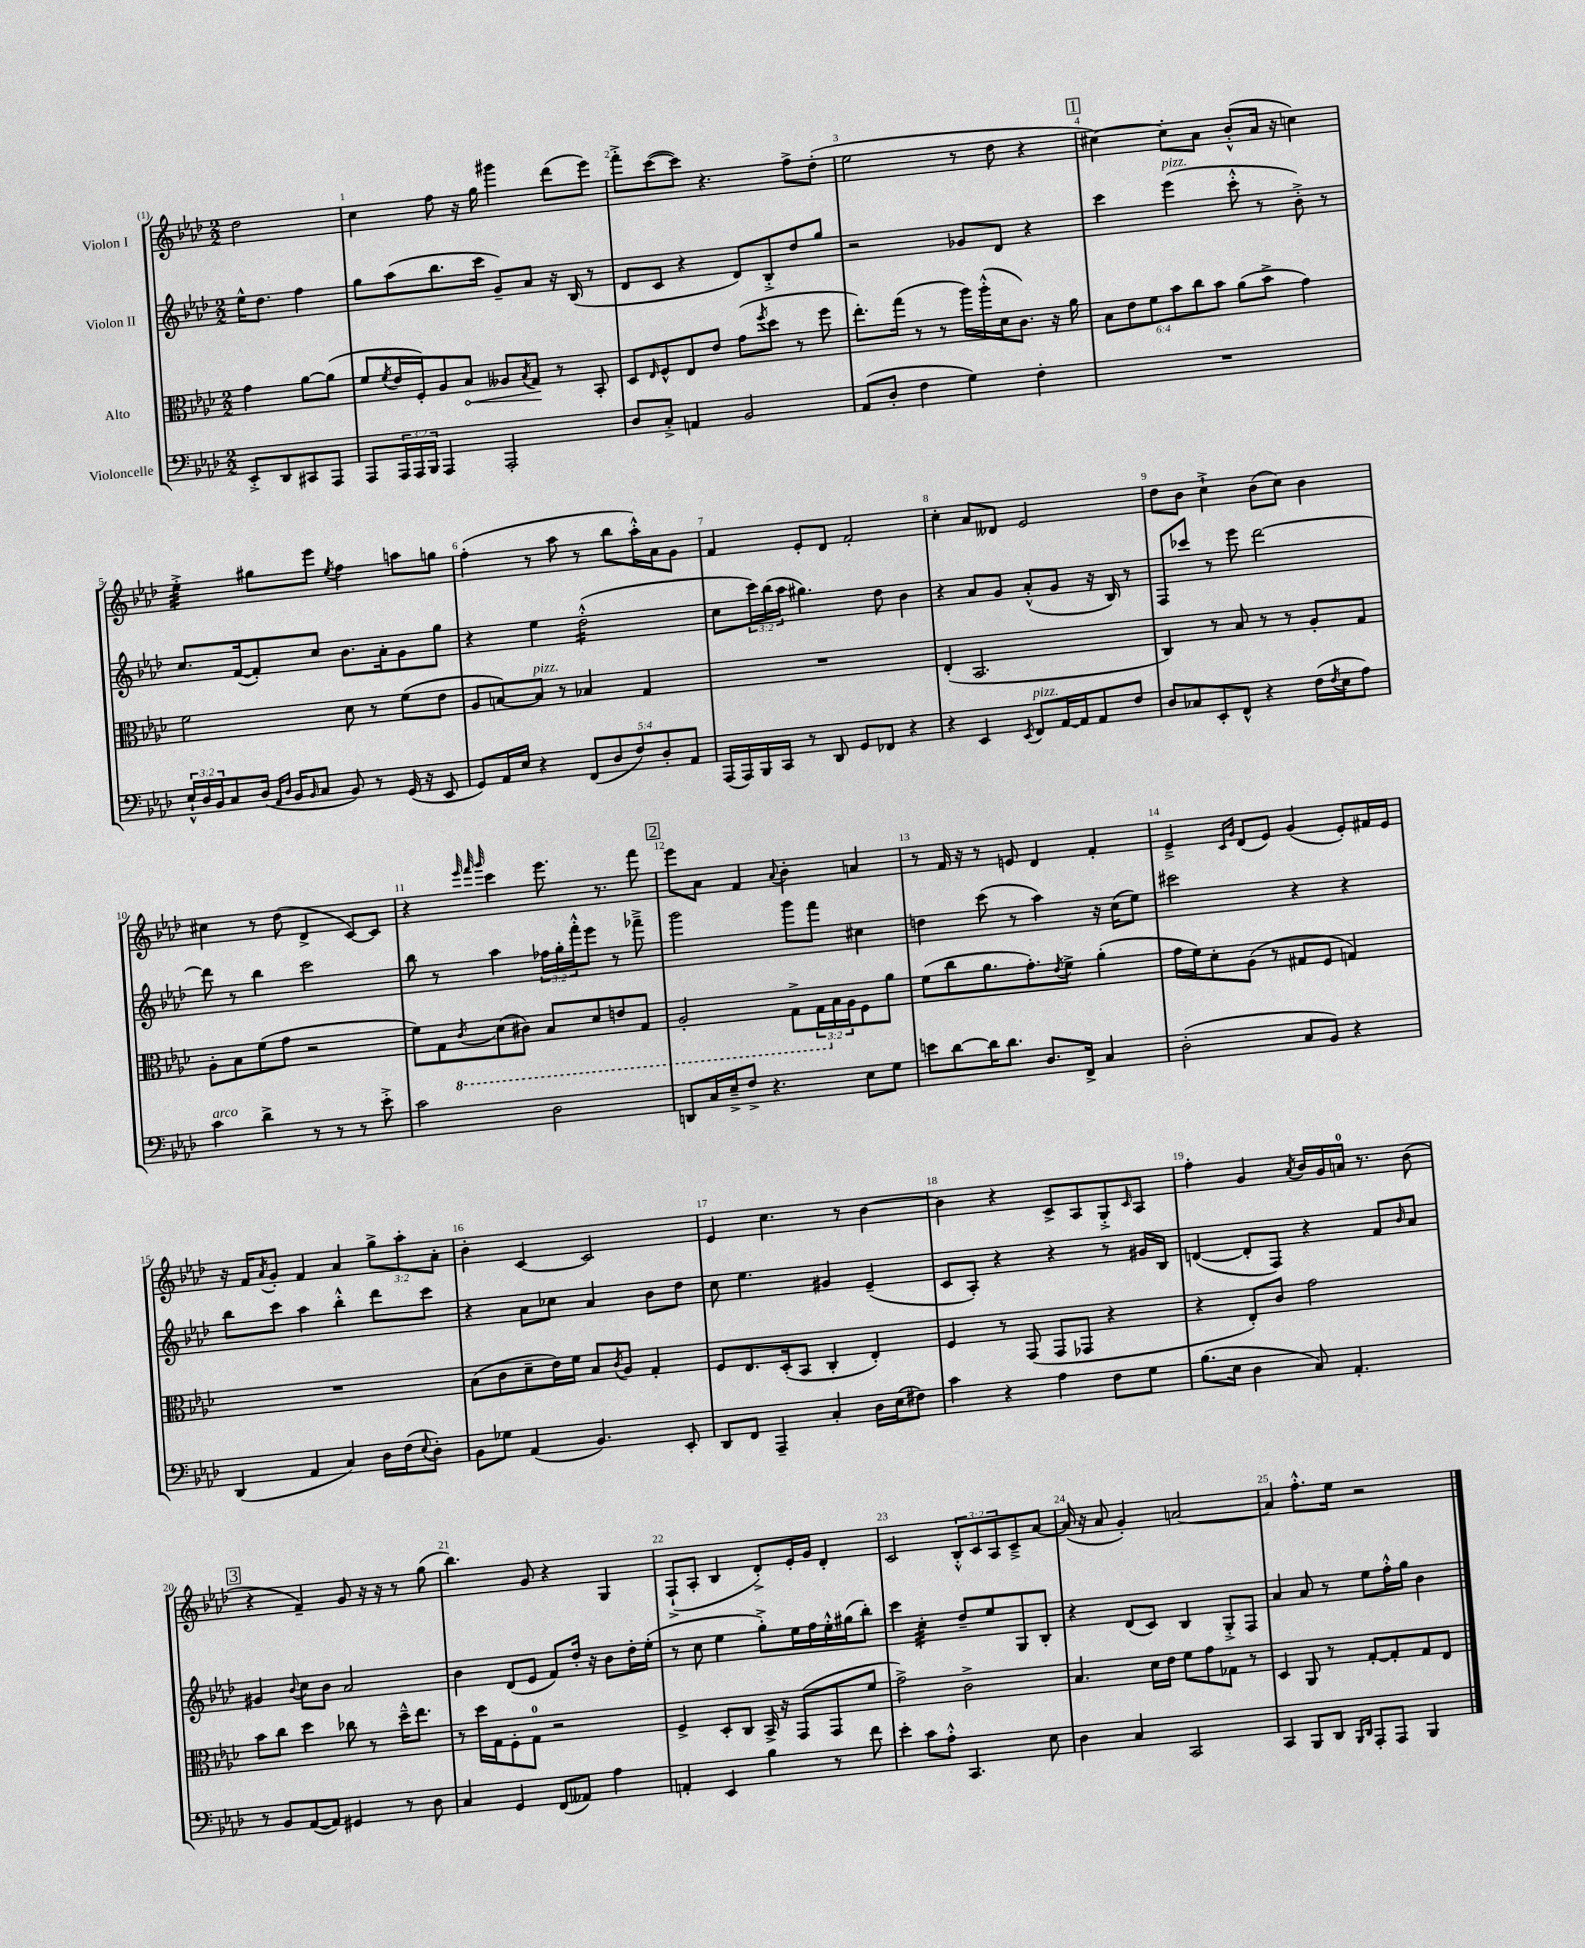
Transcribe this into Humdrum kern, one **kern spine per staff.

**kern	**kern	**kern	**kern
*staff4	*staff3	*staff2	*staff1
*clefF4	*clefC3	*clefG2	*clefG2
*k[b-e-a-d-]	*k[b-e-a-d-]	*k[b-e-a-d-]	*k[b-e-a-d-]
*M2/2	*M2/2	*M2/2	*M2/2
8EE-'^	4g	16ee-^^	2dd-
.	.	8.dd-	.
8DD-	.	.	.
8CC#	[8a-	4ff	.
8AAA-	(8a-]	.	.
=	=	=	=
8AAA-	8f	8gg	4cc
.	8qf	.	.
24AAA-	16e-	(8aa-	.
24AAA-	.	.	.
.	16F')	.	.
24BBB-	.	.	.
4AAA-	8A-	8.bb-	8ff
.	8B-	.	16r
.	.	16ccc	16gg
2AAA-'	8A--	8g~)	4ggg#
.	8qB-	.	.
.	8G	8a-	.
.	8r	16r	(8ddd-
.	.	(16B-	.
.	8BB-'	8r	8eee-)
=	=	=	=
8D-	8D-	8d-	8fff'^
.	16qqE-	.	.
8C'^	8F^^	8c	([8ccc
4AA	8E-	4r	8ccc])
.	8e-	.	4.r
2BB-	(8g	8d-)	.
.	8qff	.	.
.	8dd-	8B-'^	.
.	8r	8dd-	8ff^
.	8ff	8gg	(8dd-'
=	=	=	=
(8AA-	8.ee-')	2r	2ee-
8D-'	.	.	.
.	(16gg	.	.
4F	8r	.	.
.	8r	.	.
4G)	16aa-)	8g-	8r
.	(16aa-'^^	.	.
.	16d-	8d-	8dd-
.	8.c)	.	.
4F'	.	4r	4r
.	16r	.	.
.	16a-	.	.
=	=	=	=
1r	12B-	4ccc	[4cc#)
.	12e-	.	.
.	12f	.	.
.	12b-	(4eee-	8cc#']
.	12cc	.	.
.	.	.	8a-
.	12b-	.	.
.	(8a-	8ccc'^^	(8b-'^^
.	8b-^	8r	16a-
.	.	.	16r
.	4g)	8b-'^)	4cc)
.	.	8r	.
=	=	=	=
24E-`^^	2f	8.cc	4ee-'^
24D-	.	.	.
24BB-	.	.	.
8C	.	.	.
.	.	([16f	.
(16D-	.	8f'])	8gg#
16qqAA-	.	.	.
16qqD-	.	.	.
16BB-	.	.	.
16qqBB-	.	.	.
8C	.	8cc	8eee-
.	.	.	8qee-
8BB-)	8d-	8.b-	4ff
8r	8r	.	.
.	.	16a-'	.
(16GG	(8f	8g	8aa
16r	.	.	.
8EE-	8e-	8gg	8gg
=	=	=	=
8GG)	8A-	4r	(4ff'
16AA-	[8B)	.	.
16E-	.	.	.
4r	8B]	4ee-	8r
.	8r	.	8aa-
(10FF	4B-	(2dd-'^^	8r
10D-	.	.	.
.	.	.	8bb-
10F)	.	.	.
.	4G	.	16aa-'^^)
10D-'	.	.	.
.	.	.	16a-
.	.	.	8g
10AA-	.	.	.
=	=	=	=
(16AAA-	1r	8cc	4f
16AAA-)	.	.	.
16BBB-	.	24ccc)	.
.	.	(24bb-	.
16CC	.	.	.
.	.	24aa-	.
8r	.	4.gg#)	8e-'
8DD-	.	.	8d-
8GG	.	.	2f'
8FF-	.	8dd-	.
4r	.	4b-	.
=	=	=	=
4r	(4E-'	4r	4cc'
4EE-	2.BB-	8a-	8a-
.	.	8g	8d--
8qEE-	.	.	.
8FF	.	(8a-'^^	2e-
[16AA-	.	8g	.
16AA-]	.	.	.
8AA-	.	16r	.
.	.	16B-)	.
8F	.	8r	.
=	=	=	=
8D-	4C)	8F	8dd-
8C-	.	8ccc-	8b-
8EE-'	8r	8r	4cc`^
8FF^^	8B-	8eee-	.
4r	8r	[2ddd-	(8b-
.	8r	.	8cc)
(16F	8A-'	.	4b-
8qF	.	.	.
16E-	.	.	.
8A-)	8G	.	.
=	=	=	=
4c	8A-'	8ddd-]	4cc#
.	8B-	8r	.
4d-^	(8f	4bb-	8r
.	8g	.	(8dd-
8r	2r	2ccc	4d-^
8r	.	.	.
8r	.	.	[8c)
8e-'^	.	.	8c]
=	=	=	=
2c	8f)	8bb-	4r
.	8G	8r	.
.	.	.	32qqeee-
.	.	.	32qqfff
.	8qC	.	32qqggg
.	(8D-	4aa-	4ccc
.	8C#)	.	.
2D-	8BB-	24ff-	8.eee-
.	.	24gg'	.
.	.	24fff'^^	.
.	8D-	8eee-	.
.	.	.	8.r
.	8E	8r	.
.	8GG	8fff-~^	8fff
=	=	=	=
8DD	2AA-'	2ggg	8eee-
16C	.	.	8a-
16E-~^	.	.	.
8F^	.	.	4f
4.r	.	.	.
.	.	.	8qqa-
.	8GG^	8ggg	4b-'
.	24GG	8fff	.
.	24B-	.	.
.	24A-	.	.
8E-	8F	4cc#	4a
8G	8a-	.	.
=	=	=	=
8e	(8f	4dd	8r
[8d-	8cc	.	16f
.	.	.	16r
16d-]	8.a-	(8ccc	8r
8.d-	.	.	.
.	.	8r	8e
.	8.g')	.	.
8.D-	.	4aa-)	4d-
.	8qe-	.	.
.	8f^	.	.
16FF^	.	.	.
4C	(4a-'	16r	4f'
.	.	(16cc	.
.	.	8ee-)	.
=	=	=	=
(2D-'	16g	2ccc#	4e-~^
.	16f)	.	.
.	8d-'	.	.
.	.	.	16qqc
.	.	.	16qqg
.	(8A-	.	(8d-
.	8r	.	8e-)
8C	8G#	4r	(4g
8BB-)	8F	.	.
4r	4G)	4r	8e-')
.	.	.	16f#
.	.	.	16e-
=	=	=	=
(4DD-	1r	8bb-	16r
.	.	.	16f
.	.	.	8qa-
.	.	8ccc	8g'
4AA-	.	4aa-	4f
4C)	.	4bb-'^^	4a-
16D-	.	8ddd-	12gg^
(16F	.	.	.
.	.	.	12aa-'
8qqE-	.	.	.
8D-')	.	8ccc	.
.	.	.	12a-'
=	=	=	=
8BB-	(8B-	4r	4b-'
8G-	8c	.	.
(4AA-	8d-~	8a-	[4c
.	16e-)	8cc-	.
.	16f	.	.
4.BB-)	8B-	4a-	2c]
.	8qc	.	.
.	8A-	.	.
.	4G'	8b-	.
8EE-'	.	8dd-	.
=	=	=	=
8DD-	8F	8cc	4e-
8FF	8.E-	4.ee-	.
4AAA-~	.	.	4.cc
.	(16D-'	.	.
.	8BB-	.	.
4C'	4C'	4g#	.
.	.	.	8r
16D-	4E-')	(4e-~	[4b-
(16E-	.	.	.
8F#)	.	.	.
=	=	=	=
4c	4F	8c	4b-]
.	.	8A-')	.
4r	8r	4r	4r
.	(8GG	.	.
4A-	8GG	4r	8c^
.	8GG-	.	8A-
8F	4r	8r	8G'^
.	.	.	16qqc
8G	.	16g#	8A-
.	.	16B-	.
=	=	=	=
(8.B-	4r	([4d	4ff'
16E-	.	.	.
4D-	8E-')	8d']	4g
.	8c	8F)	.
.	.	.	8qa-
8C)	2g	4r	16b-
.	.	.	16g
4.AA-'	.	.	16a
.	.	.	8.r
.	.	8f	.
.	.	16qqb-	.
.	.	8a-	(8b-
=	=	=	=
8r	8b-	4g#	4r
8BB-	8cc	.	.
.	.	8qqb-	.
([8AA-	4dd-	8cc	4f~)
8AA-])	.	8b-	.
4GG#	8cc-	2a-	8g
.	8r	.	16r
.	.	.	16r
8r	16dd-~^^	.	8r
.	8.ee-	.	.
8D-	.	.	(8gg
=	=	=	=
4C	8r	4b-	4.bb-)
.	16dd-	.	.
.	16G	.	.
4GG	8F'	(8d-	.
.	8G	8e-	8g
(8FF	2r	8f)	4r
8AA--)	.	16dd-'	.
.	.	16r	.
4A-	.	8b-	4G
.	.	16dd-'	.
.	.	(16ee-'	.
=	=	=	=
4AA'	4F^	8r	(8F`^
.	.	8cc	8A-'
4EE-	8D-'	4ee-	4B-
.	8C	.	.
4B-	16BB-^	8gg'^)	8d-'^)
.	16r	.	.
.	(8GG	16ee-	16e-'
.	.	16ff	16g
8r	8GG	16ee-'^^	4d-'
.	.	(16gg#	.
8f	8f	8bb-')	.
=	=	=	=
4e-'	2g^)	4ccc	2c
8c	.	4cc'	.
8A-'^^	.	.	.
4.CC	2c^	8dd-~	12B-'^^
.	.	.	12c
.	.	8ee-	.
.	.	.	12A-
.	.	8G	8c~^
8E-	.	8B-'	[8a-
=	=	=	=
4D-	4.B-	4r	(16a-]
.	.	.	16r
.	.	.	8a-
4C	.	(8d-	4g')
.	16d-	8c)	.
.	16e-	.	.
2CC	8f	4B-	[2a
.	8g	.	.
.	8G-	8G'^	.
.	8r	8F	.
=	=	=	=
4CC	4D-	4a-	4a]
8BBB-	8AA-	8a-	8.ff'^^
8DD-	8r	8r	.
.	.	.	16ee-
16qqBBB-	.	.	.
16qqDD-	.	.	.
8AAA-'	[8G'	8ee-	2r
8AAA-	8G']	16ff'^^	.
.	.	16gg	.
4BBB-	8G	4b-	.
.	8E-	.	.
==	==	==	==
*-	*-	*-	*-
